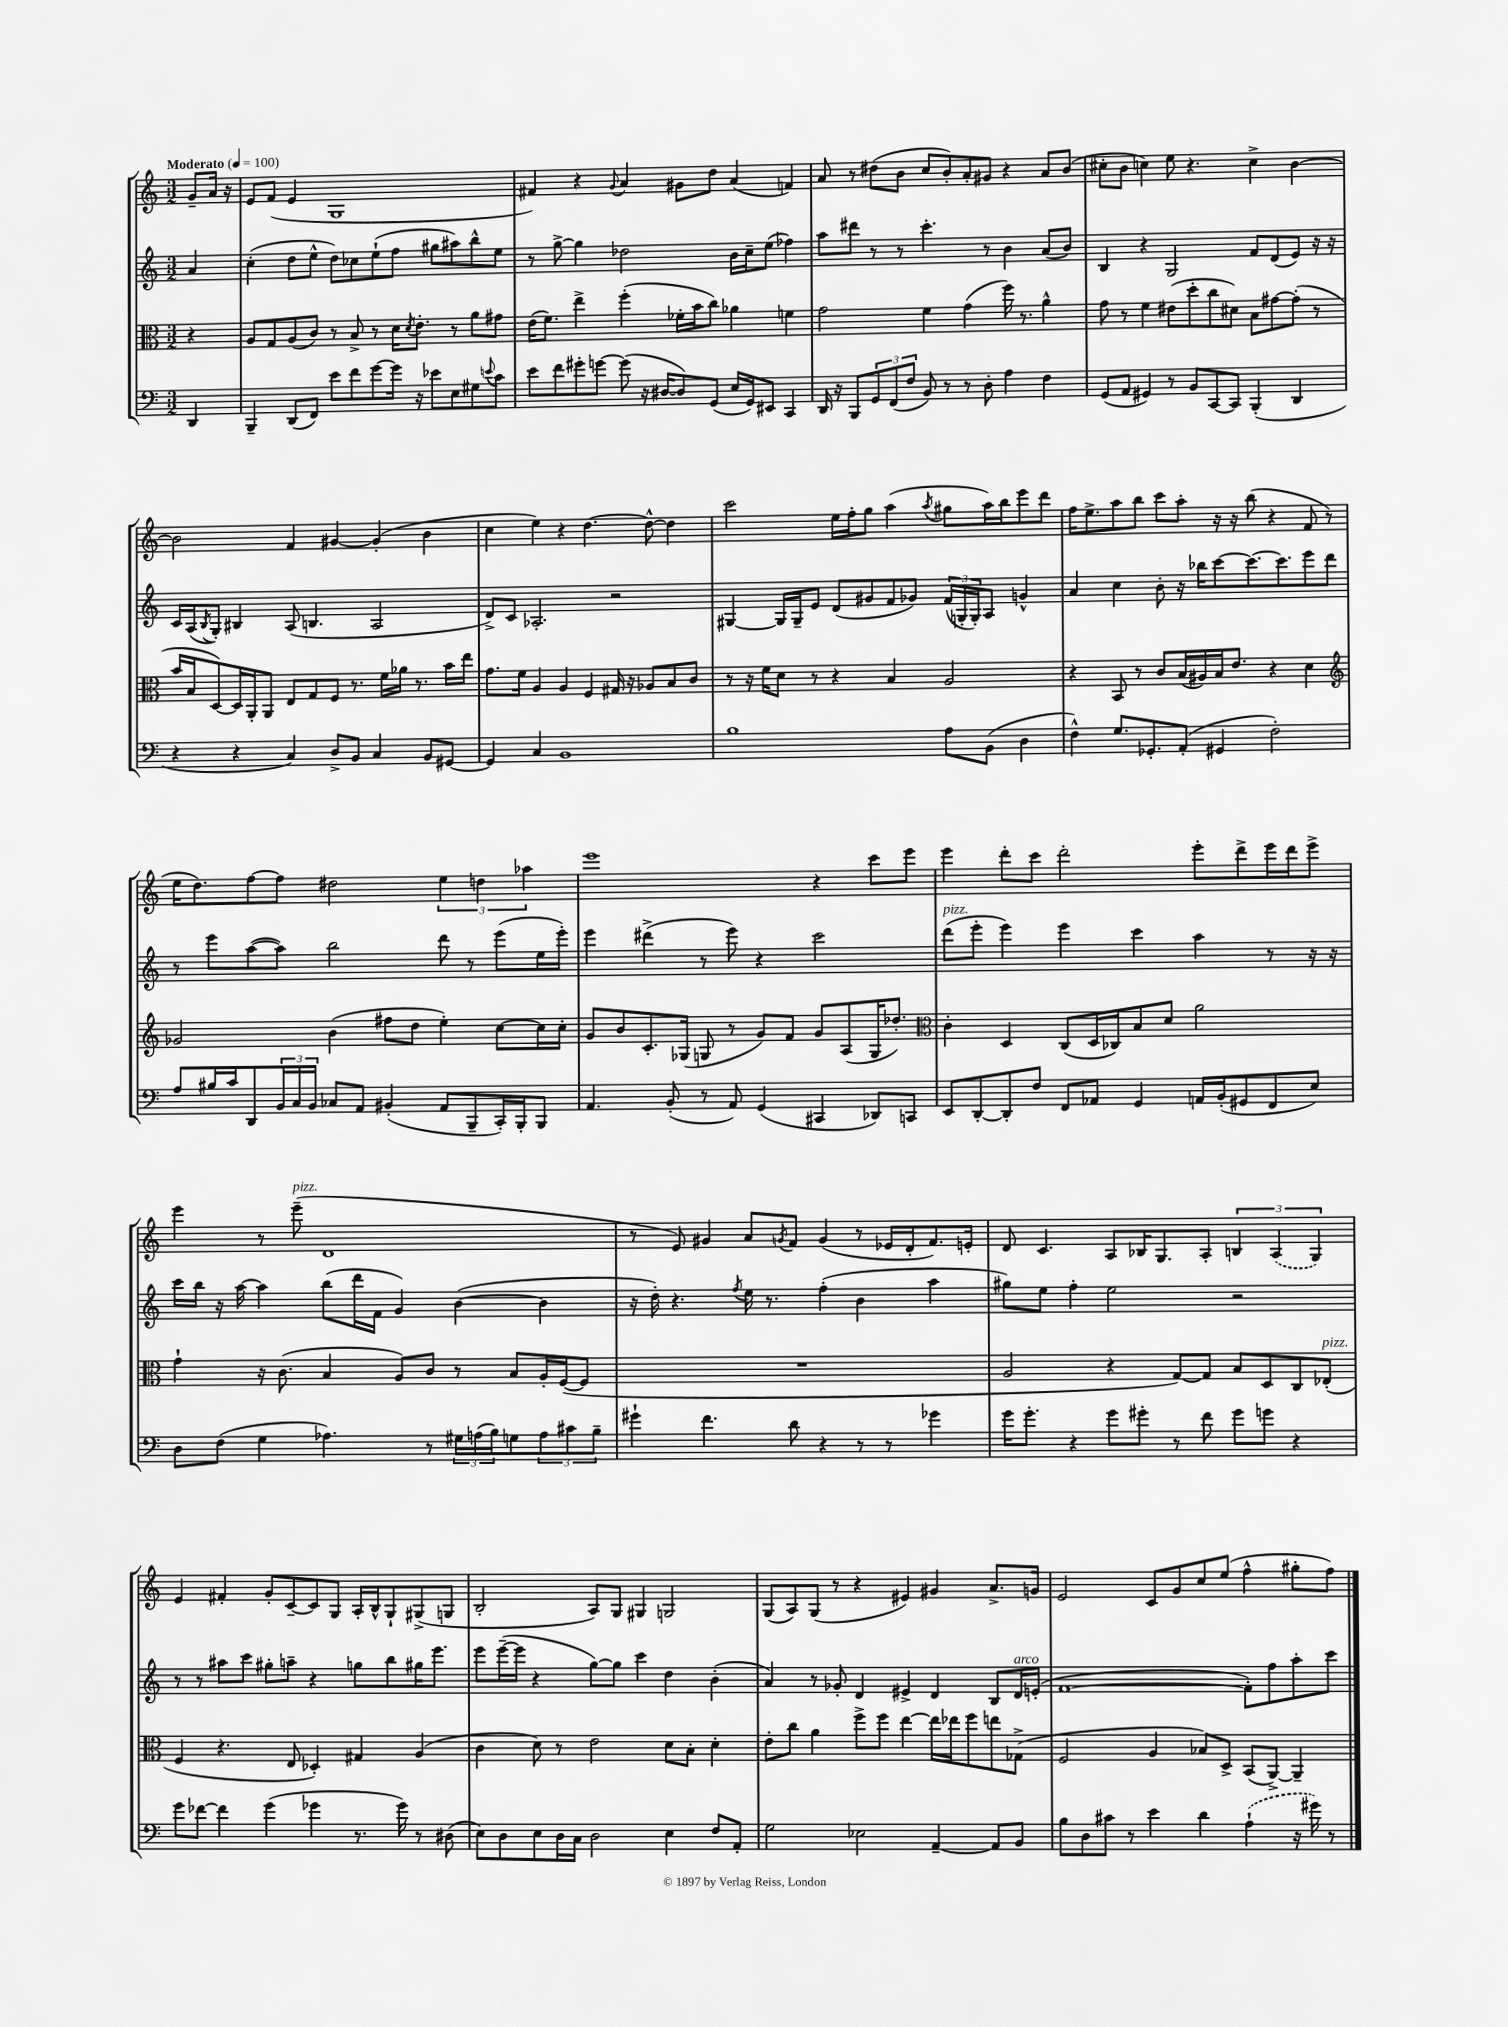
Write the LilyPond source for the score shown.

<<
\new StaffGroup <<
\new Staff = "s0" {
    \clef treble \key c \major \numericTimeSignature \time 3/2 \partial 4 \tempo "Moderato" 4 = 100
    g'8-- a'16 r16 |
    e'8 f'8( e'4 g1 |
    fis'4) r4 \appoggiatura { g'8 } a'4 gis'8 d''8 a'4( f'4) |
    a'8 r8 dis''8( b'8 c''8 b'8-.) a'8-. gis'8 r4 a'8 b'8( |
    cis''8-. b'8 c''4) e''8 r4. c''4-> b'4~ |
    b'2 f'4 gis'4~ gis'4-.( b'4 |
    c''4 e''4) r4 d''4.~ d''8~-^ d''4 |
    c'''2 e''16 f''16-. g''8 a''4( \acciaccatura { a''8 } gis''8 a''16) b''16 e'''8 d'''8 |
    f''16 e''8.-> a''8 b''8 c'''8 a''8-. r16 r16 b''8( r4 f'8 r8 |
    e''16 d''8.) f''8~ f''8 dis''2 \tuplet 3/2 { e''4 d''4 aes''4 } |
    e'''1 r4 c'''8 e'''8 |
    e'''4 d'''8-. c'''8 d'''2-. e'''8-. d'''8-> e'''16 d'''16 e'''8-> |
    e'''4 r8 e'''8--^\markup { \italic "pizz." }( d'1 |
    r8 e'8) gis'4 a'8 \acciaccatura { g'8 } f'8 g'4( r8 ees'16 d'16-. f'8.) e'16-. |
    d'8 c'4. a8 bes16 g8. a8-. \tuplet 3/2 { b4 \once \slurDashed a4( g4) } |
    e'4 fis'4-. g'8-. c'8~-- c'8 g8 a16-. b16-^ g8-! gis8->( g8 |
    b2-. a8) g8 gis4 g2 |
    g8( a8) g8( r8 r4 eis'4) gis'4 a'8.-> g'16 |
    e'2 c'8 g'8 c''8 e''8( f''4-^ gis''8-. f''8) \bar "|." |
}
\new Staff = "s1" {
    \clef treble \key c \major \numericTimeSignature \time 3/2 \partial 4
    a'4 |
    c''4-.( d''8 e''8-^ d''8) ces''8 e''8-!( f''8 gis''8 ais''8) b''8-^ e''8 |
    r8 g''8~-> g''4 des''2 b'16 c''16-- e''8( fes''4) |
    a''8 dis'''8 r8 r8 c'''4.-. r8 b'4 a'8( b'8) |
    b4 r4 g2 f'8 d'8( e'8) r16 r16 |
    c'16 a16( \acciaccatura { b8 } g8-.) bis4 a8( b4. a2 |
    d'8->) c'8 aes2.-. r2 |
    gis4~ gis16 gis16-- e'8 d'8( gis'8 f'8 ges'8) \tuplet 3/2 { f'16( g16-. g16-.) } a8 g'4-^ |
    a'4 c''4 b'8-. r16 bes''16 c'''8~ c'''8.~ c'''8. e'''8 d'''8 |
    r8 e'''8 a''8~( a''8) b''2 d'''8 r8 e'''8( e''16 e'''16-.) |
    e'''4 dis'''4->( r8 e'''8) r4 c'''2 |
    d'''8^\markup { \italic "pizz." }( e'''8-. e'''4) e'''4 c'''4 a''4 r8 r16 r16 |
    c'''16 b''16 r16 a''16~ a''4 b''8( d'''16 f'16 g'4) b'4~( b'4 |
    r16 d''16-.) r4. \acciaccatura { f''8 } e''16 r8. f''4-.( b'4 a''4 |
    gis''8) e''8 f''4-. e''2 r2 |
    r8 r8 ais''8 c'''8 gis''8-. a''8-- r4 g''8 b''8 gis''16 e'''8. |
    e'''8 e'''16~--( e'''16 r4 g''8~) g''8 c'''4 d''4 b'4-.( |
    a'4) r8 ges'8-. d'4 eis'4-> d'4 b8 d'16^\markup { \italic "arco" } e'16-.( |
    f'1~ f'8-.) f''8 a''8-. c'''8 \bar "|." |
}
\new Staff = "s2" {
    \clef alto \key c \major \numericTimeSignature \time 3/2 \partial 4
    r4 |
    a8 g8 a8( c'8) r8 b8-> r8 d'16 \acciaccatura { d'8 } e'8.-. r8 a'8 gis'8 |
    e'16( f'8.) e''4-> f''4-.( fes'16-. b'16 c''8) aes'4 f'4 |
    g'2 f'4 g'4( f''16) r8. a'4-^ |
    g'8 r8 f'4 eis'8( d''8-. c''8 dis'8) b8 gis'8~ gis'8-.( r8 |
    b'16 b16 d8~) d16 a,16-. a,8 e8 g8 f8 r8. f'16 aes'16 r8. b'16 e''16 |
    g'8. f'16 a4 a4 f4 gis16 r16 aes8 b8 c'8 |
    r8 r16 f'16 d'8 r8 r4 b4 a2 |
    r4 b,8 r8 c'8 b16( ais16) b16 e'8. r4 d'4 |
    \clef treble ges'2 b'4( fis''8 d''8 e''4-.) c''8~ c''16 c''16-. |
    g'8 b'8 c'8.-. ges16( g8 r8 g'8) f'8 g'8 a8( g16 des''8.-.) |
    \clef alto c'4-. d4 c8( d16 ces16) b8 d'8 a'2 |
    g'4-! r16 c'8.( b4 a8) c'8 r8 b8 a16-. f16~( f8 |
    R1. |
    a2 r4 g8~) g8 b8 d8 c8 ees8-.^\markup { \italic "pizz." }( |
    f4 r4. e8 des4-.) gis4 a4( |
    c'4 d'8) r8 e'2 d'8 b8-. d'4-. |
    e'8-. c''8 a'4 f''8-> f''8 e''4~ e''16 ees''16 f''8 e''8 ges8->( |
    f2 a4 bes8) d8-> b,8( a,8~->) a,4-- \bar "|." |
}
\new Staff = "s3" {
    \clef bass \key c \major \numericTimeSignature \time 3/2 \partial 4
    d,4 |
    b,,4-- d,8( f,8) e'8 f'8 g'8~ g'16 r16 ees'8 e8 gis8 \appoggiatura { e'8 } c'8 |
    e'8 f'8 gis'8-. g'8~ g'8( r16 dis16~ dis8) g,8( e16 g,16) eis,8 c,4 |
    d,16 r16 b,,8 \tuplet 3/2 { g,8 f,8( f8 } b,8) r8 r8 d8-. a4 f4 |
    g,8( a,8 gis,4) r8 b,8 c,8~ c,8 b,,4-.( d,4 |
    r4 r4 c4) d8-> b,8 c4 b,8 gis,8~ |
    gis,4 c4 b,1 |
    b1 a8 b,8( d4 |
    f4-^) g8. ges,8.-. a,8-.( gis,4 f2-.) |
    a8 bis16 c'16 d,8 \tuplet 3/2 { b,16 c16 b,16 } ces8 a,8 bis,4-.( a,8 b,,8-- c,16-.) b,,16-. b,,8 |
    a,4. b,8-.( r8 a,8) g,4( cis,4 des,8) c,8 |
    e,8 d,8~-. d,8-. f8 f,8 aes,8 g,4 a,16 b,16-.( gis,8 f,8 e8) |
    d8 f8( g4 aes4.) r8 \tuplet 3/2 { gis16 a16( b16) } g8 \tuplet 3/2 { a8 cis'8 b8-- } |
    gis'4-! f'4. d'8 r4 r8 r8 ges'4 |
    g'16 g'8.-. r4 g'8 gis'8-. r8 f'8 gis'8 g'8 r4 |
    g'8 fes'8~ fes'4 g'4( ges'4 r8. ges'16) r8 dis8( |
    e8) d8 e8 d16 c16 d2 e4 f8 a,8-. |
    g2 ees2 a,4~-- a,8 b,8 |
    b8 d8 cis'8 r8 e'4 d'4 \once \slurDashed a4-!( r16 gis'16) r8 \bar "|." |
}
>>
>>
\layout { \context { \Score \remove "Bar_number_engraver" } }
